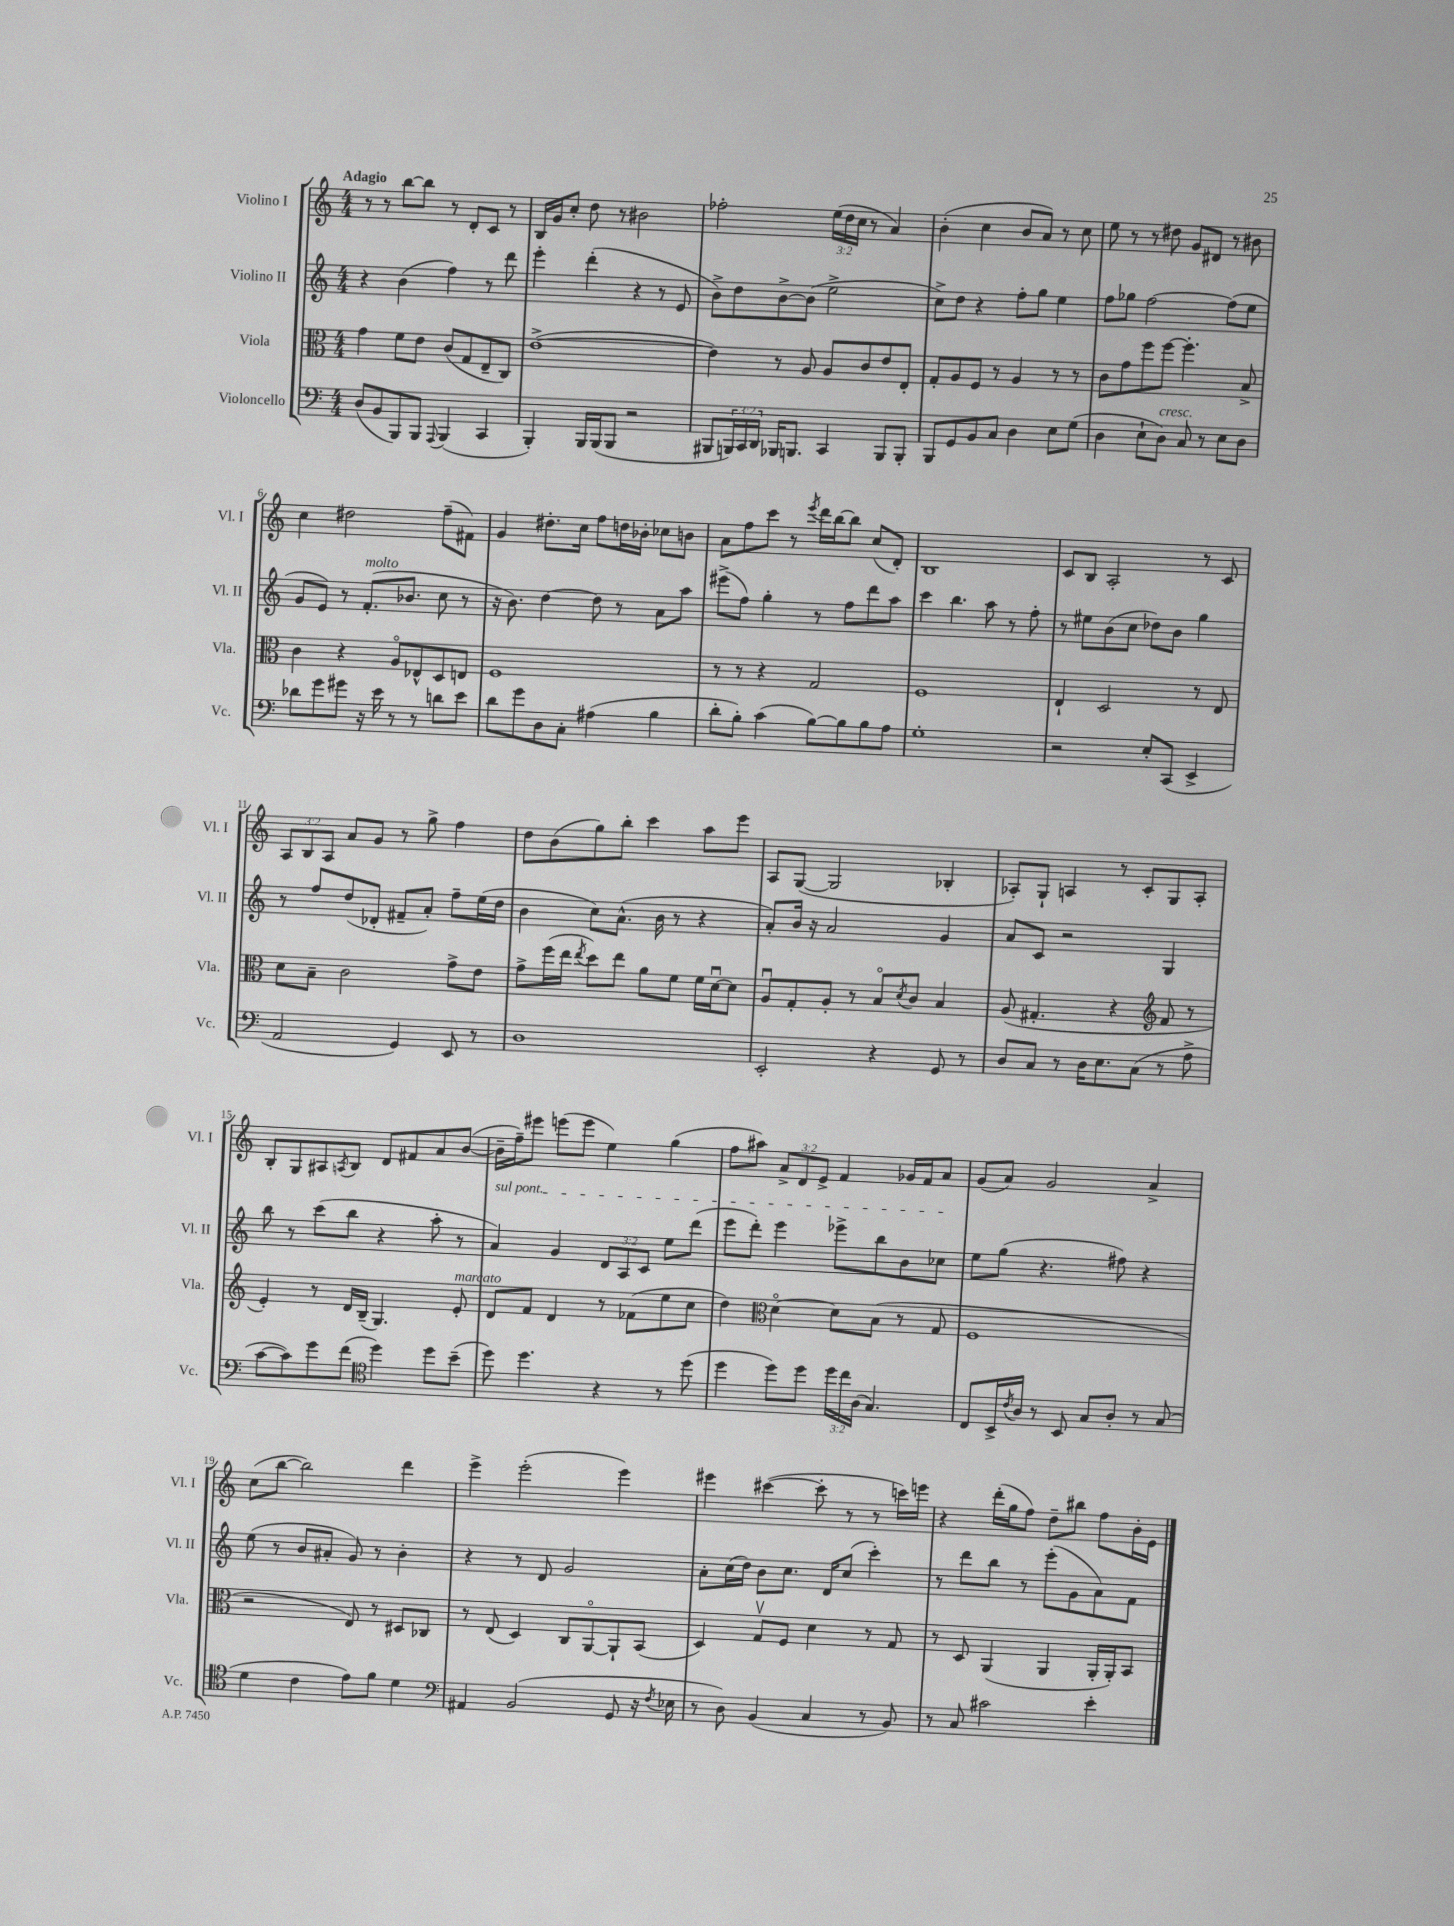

**kern	**kern	**kern	**kern
*staff4	*staff3	*staff2	*staff1
*clefF4	*clefC3	*clefG2	*clefG2
*k[]	*k[]	*k[]	*k[]
*M4/4	*M4/4	*M4/4	*M4/4
(8D	4g	4r	8r
8BB	.	.	8r
8BBB)	8f	(4b	[8bb
8BBB	8e	.	8bb]
8qqAAA	.	.	.
(4BBB	(8c	4ff)	8r
.	8G	.	8d'
4CC	8E~	8r	8c
.	8C)	8ddd	8r
=	=	=	=
4BBB')	([1e^	4eee'	16B
.	.	.	16g
.	.	.	8cc'
16BBB	.	(4ddd'	8dd
(16BBB	.	.	.
8BBB	.	.	8r
2r	.	4r	2b#
.	.	8r	.
.	.	8e	.
=	=	=	=
8BBB#	4e])	8b^)	2ff-'
24BBB)	.	8dd	.
24CC	.	.	.
24DD	.	.	.
16BBB-	8r	[8b^	.
8.BBB	.	.	.
.	8A	(8b]	.
4CC	8A	2ee^	(24ee
.	.	.	24dd
.	.	.	24cc
.	8c	.	8r
8BBB	8e	.	4a)
8BBB'	8E'	.	.
=	=	=	=
8BBB	8G'	8cc^)	(4b'
8GG	8A	8dd	.
8BB	8F	4r	4cc
8C	8r	.	.
4D	4A	8ff'	8b
.	.	8gg	8a)
8E	8r	4ee	8r
(8G	8r	.	8cc
=	=	=	=
4D	8c	8ff	8ee
.	8g	8gg-	8r
8E`	8ff	[2ff	8r
8D)	[8ff	.	8dd#
8C	4.ff']	.	8g
8r	.	.	8d#
8E	.	(8ff]	8r
8D	8B^	8ee	8b#
=	=	=	=
8d-	4c	8g	4cc
8g	.	8e)	.
8g#	4r	8r	2dd#
16r	.	(8.f'	.
16e	.	.	.
8r	8Ao	.	.
.	.	8.b-	.
8r	8E-^^	.	.
8d	8D	8cc	(8ff~
8e	8E	8r	8f#)
=	=	=	=
8d	1F	16r	4g
.	.	8.b)	.
8g	.	.	.
8D	.	[4dd	8.dd#'
8C'	.	.	.
.	.	.	16cc
(4A#	.	8dd]	8ff
.	.	8r	16dd
.	.	.	16b-'
4B	.	8a	8cc-
.	.	8aa	8b
=	=	=	=
8d'	8r	(8eee#^	8a
8B')	8r	8ff)	8ff
(4c	4r	4gg'	8ccc
.	.	.	8r
.	.	.	8qeee
[8B)	2G	8r	16ddd
.	.	.	[16bb
8B]	.	8ff	8bb]
8B	.	8ddd	(8cc
8A	.	8aa	8d')
=	=	=	=
1G'	1F	4ccc	1B
.	.	4.bb	.
.	.	8aa	.
.	.	8r	.
.	.	8ff'	.
=	=	=	=
2r	4E`	8r	8c
.	.	8ee#	8B
.	2D	(8b	2A'
.	.	8cc	.
8E'	.	8dd-)	.
(8CC	.	8b	.
4EE^	8r	4gg	8r
.	8E	.	8c
=	=	=	=
2AA	8d	8r	12A
.	.	.	12B
.	8B~	8ff	.
.	.	.	12A
.	2c	(8dd	8a
.	.	8d-'	8g
4GG)	.	8f#~	8r
.	.	8a')	8gg^
8EE	8g^	8ff~	4ff
8r	8e	(16ee	.
.	.	16dd	.
=	=	=	=
1D	8g^	4b	8dd
.	(16ff	.	(8b
.	16ee	.	.
.	8qee	.	.
.	8dd)	8cc)	8gg)
.	8ee	(8.a^^	8bb'
.	8a	.	4ccc
.	.	16b	.
.	8f	8r	.
.	16f	4r	8aa
.	[16du	.	.
.	8d]	.	8eee
=	=	=	=
2EE'	8Au	8a')	8A
.	8G'	16b	([8G
.	.	16r	.
.	8A'	2a	2G]
.	8r	.	.
4r	8Bo	.	.
.	8qd	.	.
.	8c	.	.
8GG	4B	4g	4B-'
8r	.	.	.
=	=	=	=
8D	(8A	8a	8A-')
8C	4.G#'	8c	8G`
8r	.	2r	4A
16D	.	.	.
8.E	.	.	.
.	4r	.	8r
(8C	.	.	8c'
*	*clefG2	*	*
8r	8f	4G	8G
8A^	8r	.	8A'
=	=	=	=
[8c	4e')	8bb	8B'
8c])	.	8r	8G
8g	8r	(8ccc	8A#
.	.	.	8qA
(8f	16d	8bb	8B
.	(16B~	.	.
*clefC4	*	*	*
4dd)	4.G)	4r	8d
.	.	.	8f#
8dd	.	8aa'	8a
(8b~	8e'	8r	([8b
=	=	=	=
8dd)	8d	4a)	16b~]
.	.	.	16ff~)
4.dd	8f	.	8eee#
.	4d	4g	(8eee
.	.	.	8eee
4r	8r	12d	4ee)
.	.	12A	.
.	(8f-	.	.
.	.	12c	.
8r	8ee	8ee	(4gg
(8dd	8cc	(8ddd	.
=	=	=	=
4dd	4dd)	8eee	8ff
.	.	8ddd')	8aa#)
*	*clefC3	*	*
8dd)	[4do	4eee	12a^
.	.	.	12d
8dd	.	.	.
.	.	.	12e^
24dd	8d]	8eee-^	4f
24cc	.	.	.
(24A	.	.	.
4.G)	(8B	8bb	.
.	8r	8b	16g-
.	.	.	16f
.	8G	8cc-	8a
=	=	=	=
8C	1F	8ee	(8g
16BB^	.	(8gg	8a)
8qc	.	.	.
16A	.	.	.
8r	.	4.r	2g
8BB	.	.	.
8G	.	.	.
8A'	.	8ff#)	.
8r	.	4r	4a^
(8G	.	.	.
=	=	=	=
4d	2r	(8ee	(8cc
.	.	8r	[8bb
4c	.	8b	2bb])
.	.	8a#'	.
8e)	8E)	8g)	.
8f	8r	8r	.
4d	8D#	4b'	4ddd
.	8C-	.	.
=	=	=	=
*clefF4	*	*	*
4AA#	8r	4r	4eee^
.	(8E	.	.
(2BB	4D)	8r	(2eee'
.	.	8d	.
.	8C	2g	.
.	[8AAo	.	.
8GG	8AA`]	.	4eee)
16r	(8BB	.	.
8qF	.	.	.
16E-	.	.	.
=	=	=	=
8r	4D)	8a'	4eee#
8D)	.	(16cc	.
.	.	16dd)	.
(4BB	8Gv	8b	([4ccc#
.	8F	8.cc	.
4C	4d	.	8ccc#']
.	.	16d	.
.	.	(8cc	8r
8r	8r	4ccc')	8r
8BB)	8G	.	16ccc)
.	.	.	16eee
=	=	=	=
8r	8r	8r	4r
8C	8D	8ddd	.
2c#	(4AA	8bb	(16ddd'
.	.	.	16gg
.	.	8r	8ff)
.	4AA	(8eee'	8dd~
.	.	8g	8bb#
4e'	16AA'	8a)	8ff
.	16AA')	.	.
.	8BB	8f	16b'
.	.	.	16e
==	==	==	==
*-	*-	*-	*-
